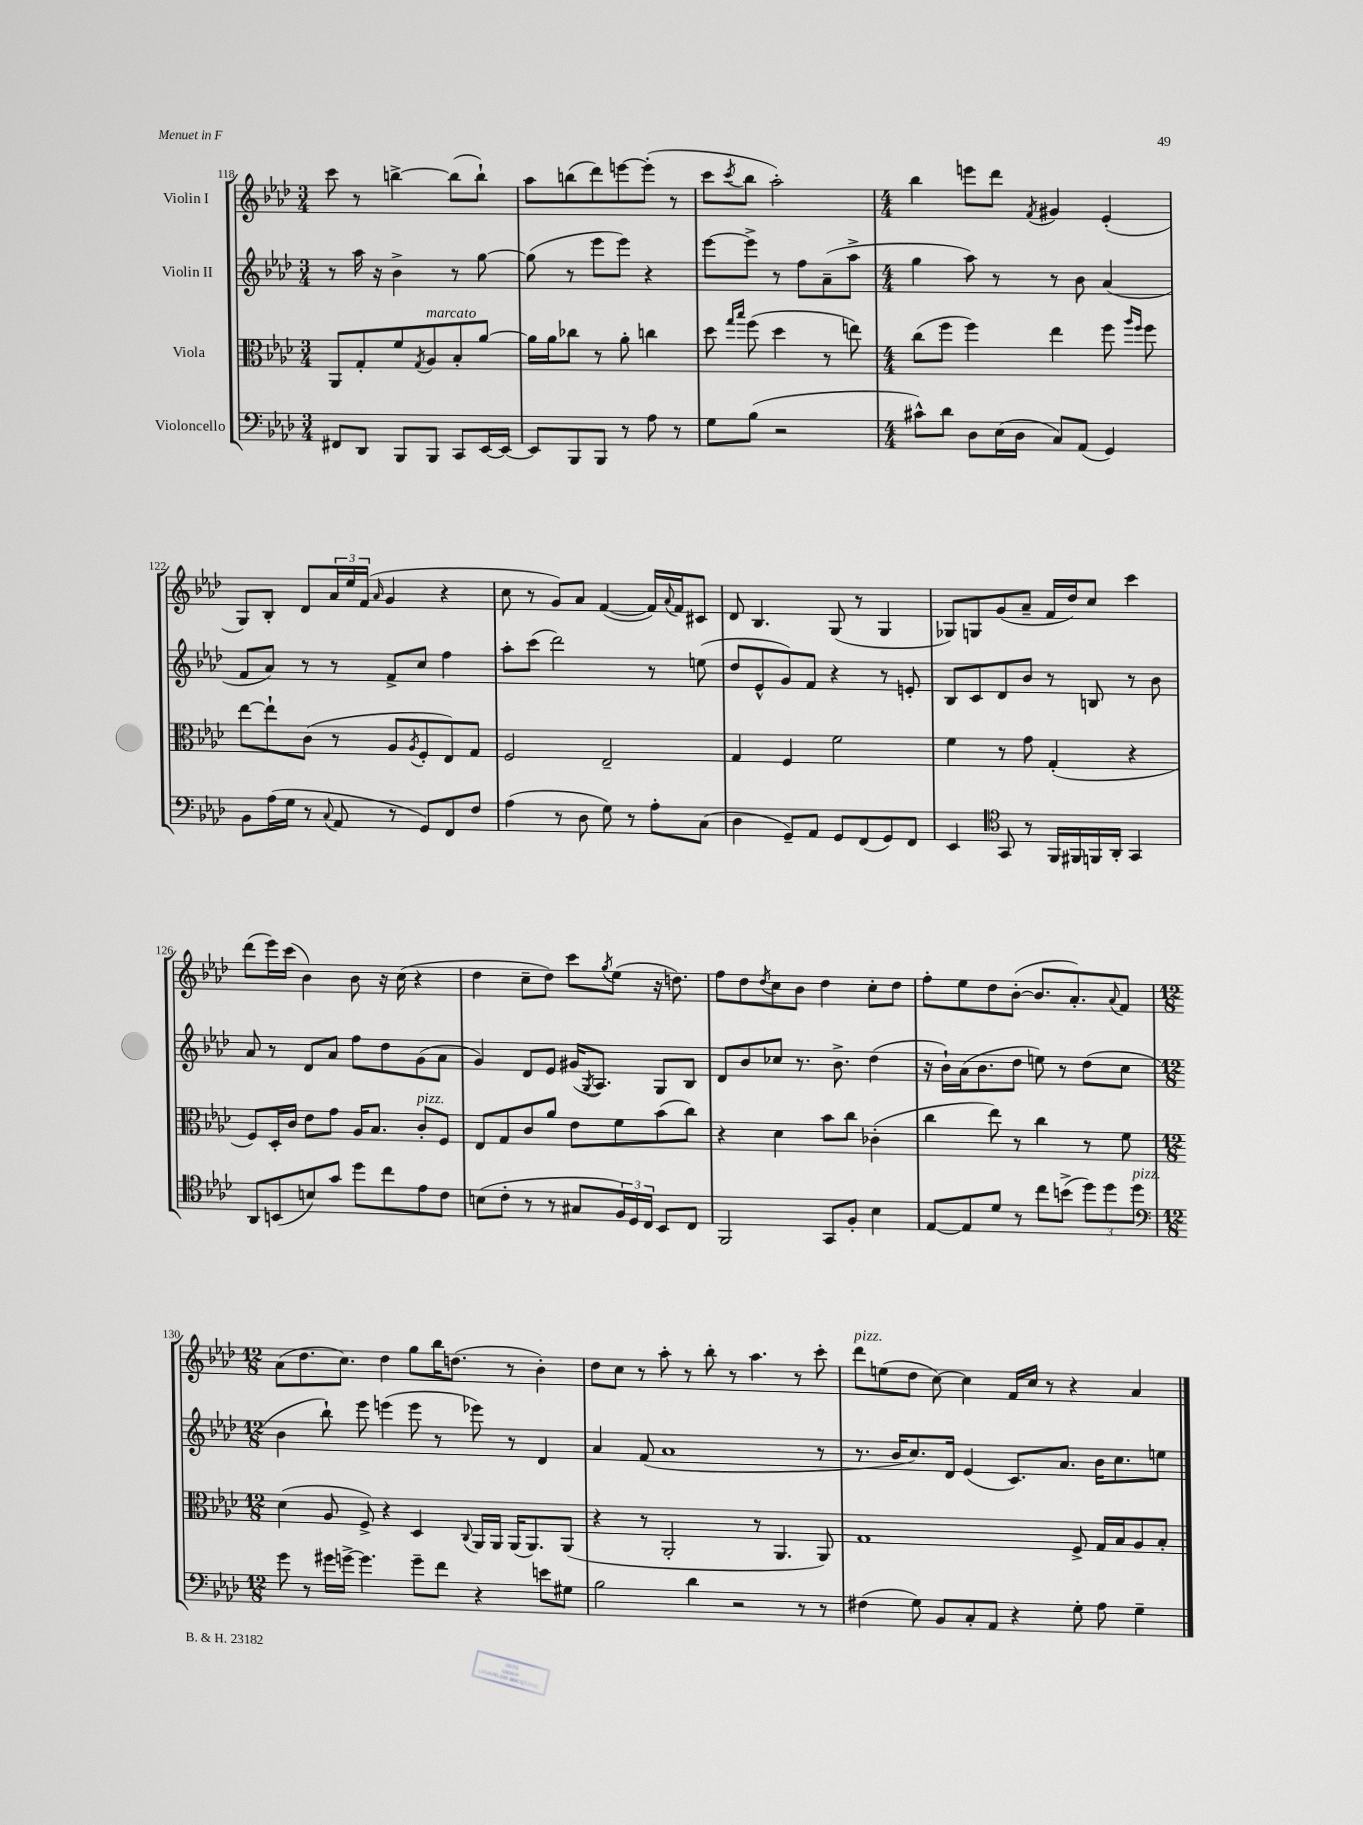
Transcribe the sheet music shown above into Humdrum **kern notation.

**kern	**kern	**kern	**kern
*part4	*part3	*part2	*part1
*staff4	*staff3	*staff2	*staff1
*I"Violoncello	*I"Viola	*I"Violin II	*I"Violin I
*clefF4	*clefC3	*clefG2	*clefG2
*k[b-e-a-d-]	*k[b-e-a-d-]	*k[b-e-a-d-]	*k[b-e-a-d-]
*M3/4	*M3/4	*M3/4	*M3/4
=118	=118	=118	=118
8FF#X/L	8AA-/L	8r	8ccc\
8DD-/J	8G'/	16aa-\	8r
.	.	16r	.
8BBB-/L	8f/	4b-^\	[4bbn^\
.	8qG/	.	.
!	!LO:TX:a:i:t=marcato	!	!
8BBB-/J	8A-/	.	.
8CC/L	8B-'/	8r	(8bb\L]
[16EE-/L	[8a-/J	[8gg\	8bb`\J)
16EE-/JJ_	.	.	.
=119	=119	=119	=119
8EE-/L]	16a-\LL]	(8gg\]	8aa-\L
.	16a-\J	.	.
8BBB-/	8cc-X\J	8r	(8bbn\
8BBB-/J	8r	8eee-\L	8ddd-\)
8r	8a-'\	8eee-\J)	[8eeen\
8A-\	4ccn\	4r	(8eee'\J]
8r	.	.	8r
=120	=120	=120	=120
8G\L	8dd-\	[8eee-\L	8ccc\L
.	16qqgg/LL	.	.
.	16qqbb-/JJ	.	8qccc/
(8B-\J	(8ff\	8eee-^\J]	8bb-\J
2r	4dd-\	8r	2aa-'\)
.	.	8ff\L	.
.	8r	(8a-~\	.
.	8een\)	8aa-^\J	.
=121	=121	=121	=121
*M4/4	*M4/4	*M4/4	*M4/4
8c#X^^\L)	(8cc\L	4gg\	4bb-\
8d-\J	8ff\J	.	.
8D-\L	4ff\)	8aa-\)	8eeen\L
(16E-\L	.	8r	8ddd-\J
16D-\JJ	.	.	.
.	.	.	8qf/
8C/L)	4ee-\	8r	4g#X/
(8AA-/J	.	8b-\	.
4GG/)	8ff\	(4a-/	(4e-'/
.	16qqaa-/LL	.	.
.	16qqff/JJ	.	.
.	8ff\	.	.
!!LO:LB:g=z
=122	=122	=122	=122
8BB-\L	[8ee-\L	8f/L	8G/L)
(16A-\L	8ee-`\]	8a-/J)	8B-'/J
16G\JJ	.	.	.
8r	(8c\J	8r	8d-/L
8qqC/	.	.	.
8AA-/	8r	8r	24a-/L
.	.	.	24ee-/
.	.	.	(24f/JJ
.	.	.	16qqa-/
8r	8A-/L	8f^/L	4g/
.	8qA-/	.	.
8GG/L)	8F'/	8cc/J	.
8FF/	8E-/)	4ff\	4r
8F/J	8G/J	.	.
=123	=123	=123	=123
(4A-\	2F/	8aa-'\L	8cc\
.	.	(8ccc\J	8r
8r	.	2ddd-\)	8g/L)
8D-\	.	.	8a-/J
8G\)	2E-~/	.	([4f/
8r	.	.	.
8A-'\L	.	8r	16f/LL])
.	.	.	8qqa-/
.	.	.	16f/J
(8C\J	.	(8een\	8c#X/J
=124	=124	=124	=124
4D-\	4G/	8dd-/L	8d-/
.	.	8e-^^/	4.B-/
8GG~/L)	4F/	8g/)	.
8AA-/J	.	8f/J	.
8GG/L	2f\	4r	(8G/
(8FF/	.	.	8r
8GG/)	.	8r	4G/
8FF/J	.	8en'/	.
=125	=125	=125	=125
4EE-/	4f\	8B-/L	8G-X/L)
.	.	8c/	8Gn/
*clefC4	*	*	*
8GG/	8r	8d-/	(8g/
8r	8g\	8b-/J	8a-~/J
16FF/LL	(4G'/	8r	16f/LL
16FF#X/	.	.	16dd-/J)
16FFn/	.	8Bn/	8cc/J
16AA-'/JJ	.	.	.
4GG/	4r	8r	4ccc\
.	.	8b-\	.
!!LO:LB:g=z
=126	=126	=126	=126
8AA-/L	8F/L)	8a-/	(8ddd-\L
(8BBn/	16D-'/L	8r	16eee-\L)
.	16c/JJ	.	(16ccc\JJ
8Bn/)	8e-\L	8d-/L	4b-\)
8g/J	8g\J	8a-/J	.
8dd-\L	16A-/KL	8ff\L	8b-\
.	8.B-/J	.	.
8cc\	.	8dd-\	16r
.	.	.	(16cc\
!	!LO:TX:a:i:t=pizz.	!	!
8e-\	8c'/L	(8g\	4r
8c\J	8F/J	8a-\J	.
=127	=127	=127	=127
(8Bn\L	8E-/L	4g/)	4dd-\
8c'\J	8G/	.	.
8r	8c/	8d-/L	8cc~\L
8r	8a-/J	8e-/J	8dd-\J)
8G#X/L	8e-\L	(16g#X/KL	8ccc\L
.	.	8qG/	.
.	.	8.A-/J)	.
.	.	.	8qgg/
24F/L)	8f\	.	(8ee-\J
24D-/	.	.	.
24C/JJ	.	.	.
8BB-/L	(8b-\	8G/L	16r
.	.	.	8.ddn\)
8C/J	8cc\J)	8B-/J	.
=128	=128	=128	=128
2FF/	4r	8d-/L	8ff\L
.	.	8b-/	8dd-\
.	.	.	8qdd-/
.	4d-\	8cc-X/J	8cc\
.	.	8.r	8b-\J
8GG/L	8b-\L	.	4dd-\
.	.	8.b-^\	.
8F'/J	8cc\J	.	.
4B-\	(4c-X'\	(4dd-\	8cc'\L
.	.	.	8dd-\J
=129	=129	=129	=129
[8E-/L	4cc\	16r	8ff'\L
.	.	16b-`\LL)	.
8E-/]	.	(16a-\J	8ee-\
.	.	8.b-\	.
8d-/J	8ee-\)	.	8dd-\
8r	8r	8dd-\J	([8b-'\J
8cc\L	4cc\	8een\)	8.b-/L]
(8bn^\J	.	8r	.
.	.	.	8.a-'/)
12dd-\L)	8r	(8dd-\L	.
12dd-\	.	.	.
.	.	.	8qqa-/
.	8f\	8cc\J	8f/J
!LO:TX:a:i:t=pizz.	!	!	!
12dd-\J	.	.	.
!!LO:LB:g=z
=130	=130	=130	=130
*clefF4	*	*	*
*M12/8	*M12/8	*M12/8	*M12/8
8g\	(4d-\	4b-\	(8a-\L
8r	.	.	8.dd-\
16g#X\LL	8A-/	8bb-`\)	.
[16gn^\JJ	.	.	8.cc\J)
4.g\]	8F^/)	8eee-\	.
.	4r	(4eeen\	4dd-\
8g~\L	4D-/	8eee\	8gg\L
8f\J	.	8r	16bb-\K
.	.	.	(8.ddn\J
.	8qqC/	.	.
4r	16AA-/LL	8eee-X\)	.
.	16AA-/JJ	.	.
.	(16AA-/KL	8r	8r
.	8.AA-/)	.	.
8en\L	.	4d-/	4b-'\)
8G#X\J	(8AA-/J	.	.
=131	=131	=131	=131
2B-\	4r	4a-/	8dd-\L
.	.	.	8cc\J
.	8r	(8f/	8r
.	2AA-'/	1a-	8aa-'\
4d-\	.	.	8r
.	.	.	8bb-'\
2r	.	.	8r
.	8r	.	4.aa-\
.	4.AA-/	.	.
8r	.	.	8r
8r	8AA-/)	8r	8ccc'\
=132	=132	=132	=132
!	!	!	!LO:TX:a:i:t=pizz.
(4F#X\	1G	8.r	8ddd-\L
.	.	.	(8een\
.	.	16b-/KL	.
8G\)	.	8.cc/)	8dd-\J
8BB-/L	.	.	[8cc\)
.	.	16d-/Jk	.
8C'/	.	(4e-/	4cc\]
8AA-/J	.	.	.
4r	.	8.c/L)	16f/LL
.	.	.	16cc/JJ
.	.	.	8r
.	.	8.a-/J	.
8G'\	8F^/	.	4r
8A-\	16G/LL	16b-\KL	.
.	16B-/J	8.cc\	.
4G~\	8A-/	.	4a-/
.	8B-'/J	8een\J	.
==	==	==	==
*-	*-	*-	*-
